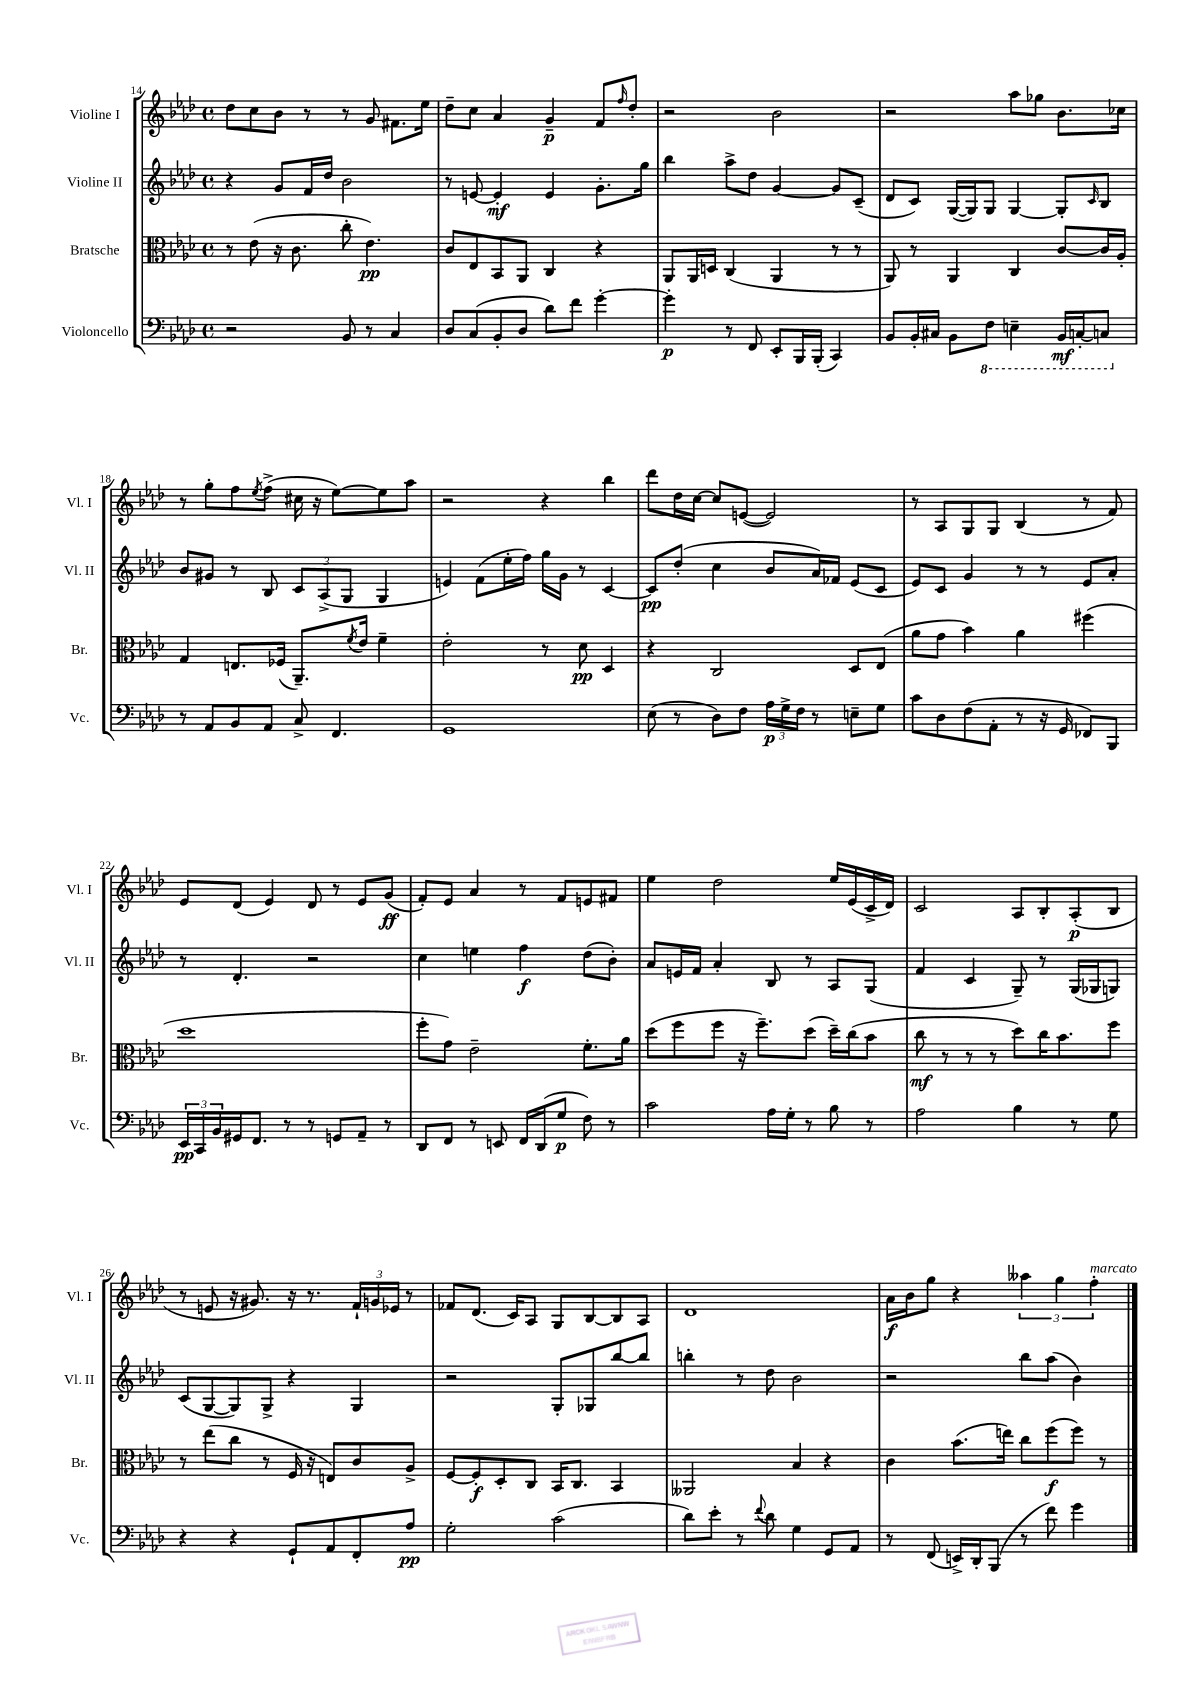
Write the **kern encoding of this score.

**kern	**kern	**kern	**kern
*staff4	*staff3	*staff2	*staff1
*clefF4	*clefC3	*clefG2	*clefG2
*k[b-e-a-d-]	*k[b-e-a-d-]	*k[b-e-a-d-]	*k[b-e-a-d-]
*M4/4	*M4/4	*M4/4	*M4/4
*met(c)	*met(c)	*met(c)	*met(c)
2r	8r	4r	8dd-
.	(8e-	.	8cc
.	16r	8g	8b-
.	8.c	.	.
.	.	16f	8r
.	.	16dd-	.
8BB-	8cc'	2b-	8r
8r	4.e-)	.	8g
4C	.	.	8.f#
.	.	.	16ee-
=	=	=	=
8D-	8c	8r	8dd-~
(8C	8E-	[8e	8cc
8BB-'	8BB-	4e']	4a-
8D-	8AA-	.	.
8d-)	4C	4e	4g~
8f	.	.	.
[4g'	4r	8.g'	8f
.	.	.	16qqff
.	.	.	8dd-'
.	.	16gg	.
=	=	=	=
4g']	8AA-	4bb-	2r
.	16AA-	.	.
.	16D	.	.
8r	(4C	8aa-^	.
8FF	.	8dd-	.
8EE-'	4AA-	[4g	2b-
16BBB-	.	.	.
(16BBB-'	.	.	.
4CC)	8r	8g]	.
.	8r	(8c~	.
=	=	=	=
8BB-	8AA-)	8d-	2r
16BB-'	8r	8c)	.
16C#	.	.	.
8BB-	4AA-	([16G	.
.	.	16G])	.
8FF	.	8G	.
4EE~	4C	[4G	8aa-
.	.	.	8gg-
16BBB-	[8c	8G']	8.b-
[16CC'	.	.	.
.	.	16qqc	.
8CC]	16c]	8B-	.
.	16A-'	.	16cc-
=	=	=	=
8r	4G	8b-	8r
8AA-	.	8g#	8gg'
8BB-	8.E	8r	8ff
.	.	.	8qee-
8AA-	.	8B-	(8ff^
.	(16F-	.	.
8C^	8.AA-~)	12c	16cc#
.	.	.	16r
.	.	(12A-^	.
4.FF	.	.	[8ee-)
.	.	12G	.
.	8qf	.	.
.	16e-	.	.
.	4f~	4G	8ee-]
.	.	.	8aa-
=	=	=	=
1GG	2e-'	4e)	2r
.	.	(8f	.
.	.	16ee-'	.
.	.	16ff)	.
.	8r	16gg	4r
.	.	16g	.
.	8d-	8r	.
.	4D-	[4c	4bb-
=	=	=	=
(8E-	4r	8c]	8ddd-
8r	.	(8dd-'	16dd-
.	.	.	[16cc
8D-)	2C	4cc	8cc]
8F	.	.	([8e
24A-	.	8b-	2e])
24G^	.	.	.
24F	.	.	.
8r	.	16a-)	.
.	.	16f-	.
8E~	8D-	(8e-	.
8G	(8E-	8c	.
=	=	=	=
8c	8a-	8e-)	8r
8D-	8g	8c	8A-
(8F	4b-)	4g	8G
8AA-'	.	.	8G
8r	4a-	8r	(4B-
16r	.	8r	.
16GG	.	.	.
8FF-)	(4ff#	8e-	8r
8BBB-	.	8a-'	8f)
=	=	=	=
24EE-	1dd-	8r	8e-
24CC	.	.	.
24BB-	.	.	.
16GG#	.	4.d-'	(8d-
8.FF	.	.	.
.	.	.	4e-)
8r	.	.	.
8r	.	2r	8d-
8GG	.	.	8r
8AA-~	.	.	8e-
8r	.	.	(8g
=	=	=	=
8DD-	8ff'	4cc	8f')
8FF	8g)	.	8e-
8r	2e-~	4ee	4a-
8EE	.	.	.
16FF	.	4ff	8r
(16DD-	.	.	.
8G	.	.	8f
8F)	8.f'	(8dd-	8e
8r	.	8b-')	8f#
.	16a-	.	.
=	=	=	=
2c	(8dd-	8a-	4ee-
.	8ff	16e	.
.	.	16f	.
.	8ff	4a-'	2dd-
.	16r	.	.
.	8.ff~)	.	.
16A-	.	8B-	.
16G'	.	.	.
8r	(8dd-	8r	.
8B-	16dd-~)	8A-	16ee-
.	(16cc	.	(16e-
8r	8b-	(8G	16c^
.	.	.	16d-)
=	=	=	=
2A-	8cc	4f	2c
.	8r	.	.
.	8r	4c	.
.	8r	.	.
4B-	8dd-)	8G~)	8A-
.	16cc	8r	8B-'
.	8.b-	.	.
8r	.	(16G	(8A-'
.	.	16G-	.
8G	8ff	8G)	8B-
=	=	=	=
4r	8r	(8c	8r
.	(8ee-	[8G	8e
4r	8cc	8G])	16r
.	.	.	8.g#)
.	8r	8G^	.
8GG`	16F	4r	16r
.	16r	.	8.r
8AA-	8E)	.	.
8FF'	8c	4G	24f`
.	.	.	24g
.	.	.	24e-
8A-	8A-^	.	8r
=	=	=	=
2G'	[8F	2r	8f-
.	8F']	.	(8.d-
.	8D-'	.	.
.	.	.	16c)
.	8C	.	8A-
(2c	16BB-	8G'	8G
.	8.C	.	.
.	.	8G-	[8B-
.	4BB-	[8bb-	8B-]
.	.	8bb-]	8A-
=	=	=	=
8d-)	2AA--	4bb'	1d-
8e-'	.	.	.
8r	.	8r	.
8qqf	.	.	.
8d-	.	8dd-	.
4G	4B-	2b-	.
8GG	4r	.	.
8AA-	.	.	.
=	=	=	=
8r	4c	2r	16a-
.	.	.	16b-
(8FF	.	.	8gg
16EE^)	(8.b-	.	4r
16DD-'	.	.	.
(8BBB-	.	.	.
.	16ee)	.	.
8r	8cc	8bb-	6aa--
8f)	(8ff	(8aa-	.
.	.	.	6gg
4g	8ff)	4b-)	.
.	.	.	6ff'
.	8r	.	.
==	==	==	==
*-	*-	*-	*-
